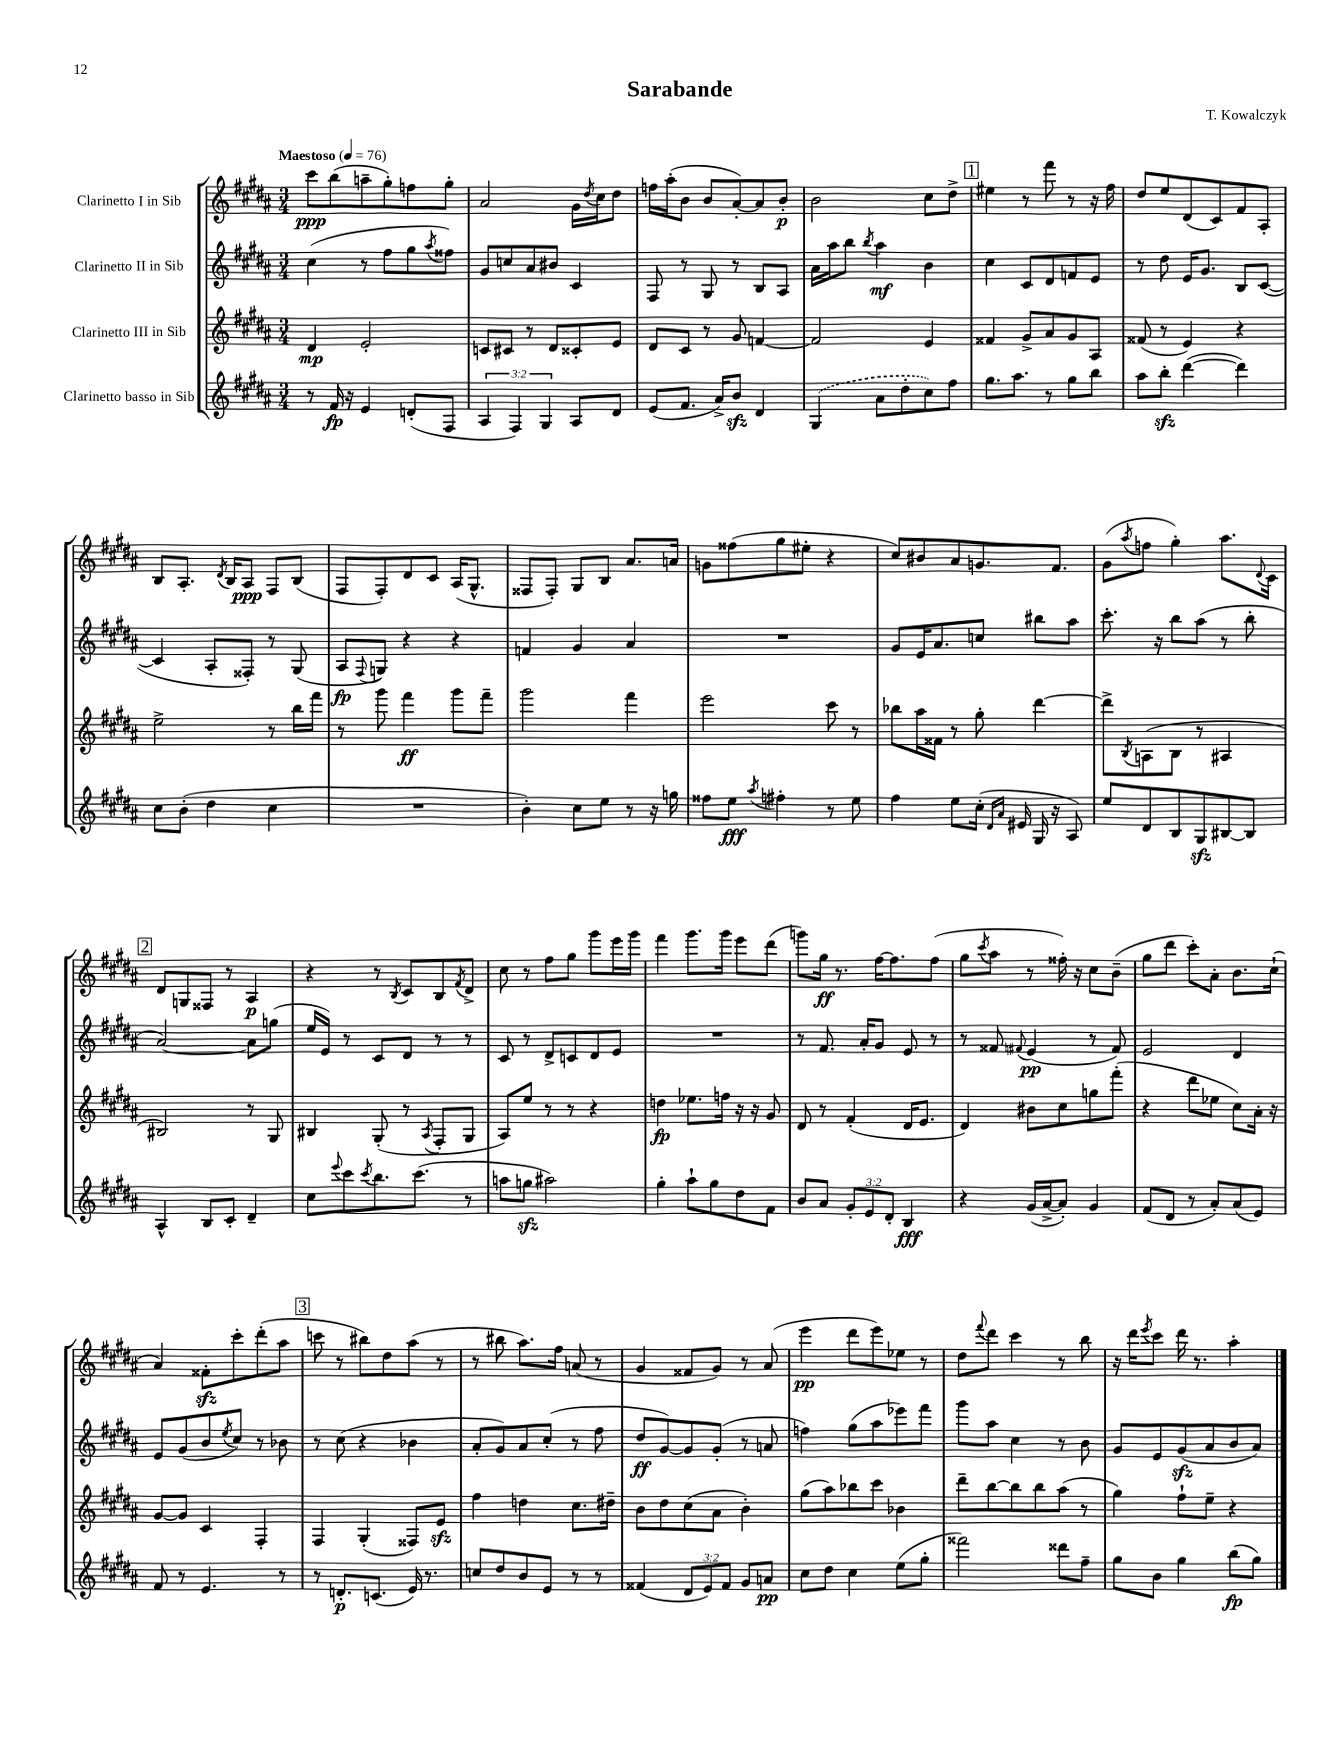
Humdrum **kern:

**kern	**kern	**kern	**kern
*staff4	*staff3	*staff2	*staff1
*clefG2	*clefG2	*clefG2	*clefG2
*k[f#c#g#d#a#]	*k[f#c#g#d#a#]	*k[f#c#g#d#a#]	*k[f#c#g#d#a#]
*M3/4	*M3/4	*M3/4	*M3/4
*MM76	*MM76	*MM76	*MM76
8r	4d#	(4cc#	8ccc#
16f#	.	.	(8bb
16r	.	.	.
4e	2e'	8r	8aa~
.	.	8ff#	8gg#')
(8d'	.	8gg#	8ff
.	.	8qaa#	.
8F#	.	8ff##)	8gg#'
=	=	=	=
6A#	8c	8g#	2a#
.	8c#	8cc	.
6F#)	.	.	.
.	8r	8a#	.
6G#	.	.	.
.	8d#	8b#	.
8A#	8c##'	4c#	16g#
.	.	.	8qdd#
.	.	.	16cc#
8d#	8e	.	8dd#
=	=	=	=
(8e	8d#	8F#	16ff
.	.	.	(16aa#'
8.f#	8c#	8r	8b
.	8r	8G#	8b
16a#^)	.	.	.
8b	8g#	8r	[8a#')
4d#	[4f	8B	8a#]
.	.	8A#	8b'
=	=	=	=
(4G#	2f]	16a#	2b
.	.	16aa#	.
.	.	8bb	.
.	.	8qbb	.
8a#	.	4aa#	.
8dd#'	.	.	.
8cc#)	4e	4b	8cc#
8ff#	.	.	8dd#^
=	=	=	=
8.gg#	4f##	4cc#	4ee#
8.aa#	.	.	.
.	8g#^	8c#	8r
8r	8a#	8d#	8fff#
8gg#	8g#	8f	8r
8bb	8A#	8e	16r
.	.	.	16ff#
=	=	=	=
8aa#	(8f##	8r	8dd#
8bb'	8r	8dd#	8ee
([4ddd#	4e)	16e	(8d#
.	.	8.g#	.
.	.	.	8c#)
4ddd#])	4r	8B	8f#
.	.	([8c#	8A#'
=	=	=	=
8cc#	2ee^	4c#]	8B
(8b'	.	.	8.A#'
4dd#	.	8A#'	.
.	.	.	8qd#
.	.	.	16B
.	.	8F##')	8A#
4cc#	8r	8r	8F#
.	16bb	(8G#	(8B
.	16fff#	.	.
=	=	=	=
2.r	8r	8A#	8F#
.	.	8qqF#	.
.	8ggg#	8G)	8F#')
.	4fff#	4r	8d#
.	.	.	8c#
.	8ggg#	4r	(16A#
.	.	.	8.G#^^
.	8fff#~	.	.
=	=	=	=
4b')	2ggg#	4f	8F##
.	.	.	8F##')
8cc#	.	4g#	8G#
8ee	.	.	8B
8r	4fff#	4a#	8.a#
16r	.	.	.
16gg	.	.	16a
=	=	=	=
8ff##	2eee	2.r	8g
8ee	.	.	(8ff##
8qaa#	.	.	.
4ff#'	.	.	8gg#
.	.	.	8ee#'
8r	8ccc#	.	4r
8ee	8r	.	.
=	=	=	=
4ff#	8bb-	8g#	8cc#)
.	16aa#	16e	8b#
.	16f##	8.a#	.
8ee	8r	.	8a#
(16cc#'	8gg#'	8cc	8.g
16qqd#	.	.	.
16qqa#	.	.	.
16e#	.	.	.
16G#	[4ddd#	8bb#	.
16r	.	.	8.f#
8A#)	.	8aa#	.
=	=	=	=
8ee	8ddd#^]	8.ccc#'	(8g#
.	8qB	.	8qaa#
8d#	(8A	.	8ff
.	.	16r	.
8B	8B	8bb	4gg#')
8G#	8r	(8aa#	.
[8B#	4A#	8r	8.aa#
8B#]	.	8bb'	.
.	.	.	8qqd#
.	.	.	16c#
=	=	=	=
4A#^^	2B#)	[2a#)	8d#
.	.	.	8G
8B	.	.	8F##
8c#'	.	.	8r
4d#~	8r	8a#]	4A#
.	8G#	(8gg	.
=	=	=	=
8cc#	4B#	16ee	4r
.	.	16e)	.
8qqeee	.	.	.
8ccc#	.	8r	.
8qccc#	.	.	.
8.bb	(8G#'	8c#	8r
.	.	.	8qB
.	8r	8d#	8c#
(8.ccc#	.	.	.
.	8qA#	.	.
.	8F#'	8r	8B
.	.	.	8qf#
8r	8G#	8r	8d#^
=	=	=	=
8aa	8A#)	8c#	8cc#
8gg	8ee	8r	8r
2aa#)	8r	8d#^	8ff#
.	8r	8c	8gg#
.	4r	8d#	8ggg#
.	.	8e	16eee
.	.	.	16ggg#
=	=	=	=
4gg#'	4dd	2.r	4fff#
8aa#`	8.ee-	.	8.ggg#
8gg#	.	.	.
.	16ff	.	16ggg#
8dd#	16r	.	8eee
.	16r	.	.
8f#	8g#	.	(8ddd#
=	=	=	=
8b	8d#	8r	8ggg)
8a#	8r	8.f#	16gg#
.	.	.	8.r
12g#'	(4f#'	.	.
.	.	16a#'	.
12e	.	.	.
.	.	8g#	[16ff#
12d#'	.	.	.
.	.	.	8.ff#]
4B	16d#	8e	.
.	8.e	.	.
.	.	8r	(8ff#
=	=	=	=
4r	4d#)	8r	8gg#
.	.	.	8qccc#
.	.	8f##	8aa#
.	.	8qqf#	.
(16g#	8b#	(4e	8r
[16a#^	.	.	.
8a#'])	8cc#	.	16ff##')
.	.	.	16r
4g#	8gg	8r	8cc#
.	(8fff#'	8f#)	(8b~
=	=	=	=
(8f#	4r	2e	8gg#
8d#	.	.	8ddd#
8r	8ddd#	.	8ccc#')
8a#')	8ee-	.	8a#'
(8a#	8cc#)	4d#	8.b
8e)	16a#'	.	.
.	16r	.	(16cc#`
=	=	=	=
8f#	[8g#	8e	4a#)
8r	8g#]	(8g#	.
4.e	4c#	8b	8f##'
.	.	8qee	.
.	.	8cc#)	8ccc#'
.	4F#'	8r	(8ddd#'
8r	.	8b-	8aa#
=	=	=	=
8r	4F#	8r	8ccc
8.d'	.	(8cc#	8r
.	(4G#'	4r	8bb#)
(8.c	.	.	.
.	.	.	8dd#
16e)	8F##)	4b-	(8aa#
8.r	.	.	.
.	8e	.	8r
=	=	=	=
8cc	4ff#	8a#'	8r
8dd#	.	8g#)	8bb#
8b	4dd	8a#	8.aa#)
8e	.	(8cc#'	.
.	.	.	16ff#
8r	8.cc#	8r	(8a
8r	.	8ff#	8r
.	16dd#~	.	.
=	=	=	=
(4f##	8b	8dd#	4g#
.	8dd#	[8g#)	.
12d#	(8cc#	8g#]	8f##
12e)	.	.	.
.	8a#	(8g#'	8g#)
12f##	.	.	.
8g#	4b')	8r	8r
8a	.	8a	(8a#
=	=	=	=
8cc#	(8gg#	4ff)	4eee
8dd#	8aa#)	.	.
4cc#	8bb-	(8gg#	8ddd#
.	8ccc#	8aa#	8eee)
(8ee	4b-	8eee-)	8ee-
8gg#'	.	8fff#	8r
=	=	=	=
2fff##)	8ddd#~	8ggg#	8dd#
.	.	.	8qqfff#
.	[8bb	8aa#	8ddd#
.	8bb]	4cc#	4ccc#
.	8bb	.	.
8ddd##	(8aa#	8r	8r
8ff#~	8r	8b	8bb
=	=	=	=
8gg#	4gg#)	8g#	16r
.	.	.	16ddd#
.	.	.	8qeee
8b	.	8e	8ccc#
4gg#	8ff#`	(8g#	16ddd#
.	.	.	8.r
.	8ee~	8a#	.
(8bb	4r	8b	4aa#'
8gg#)	.	8a#)	.
==	==	==	==
*-	*-	*-	*-
